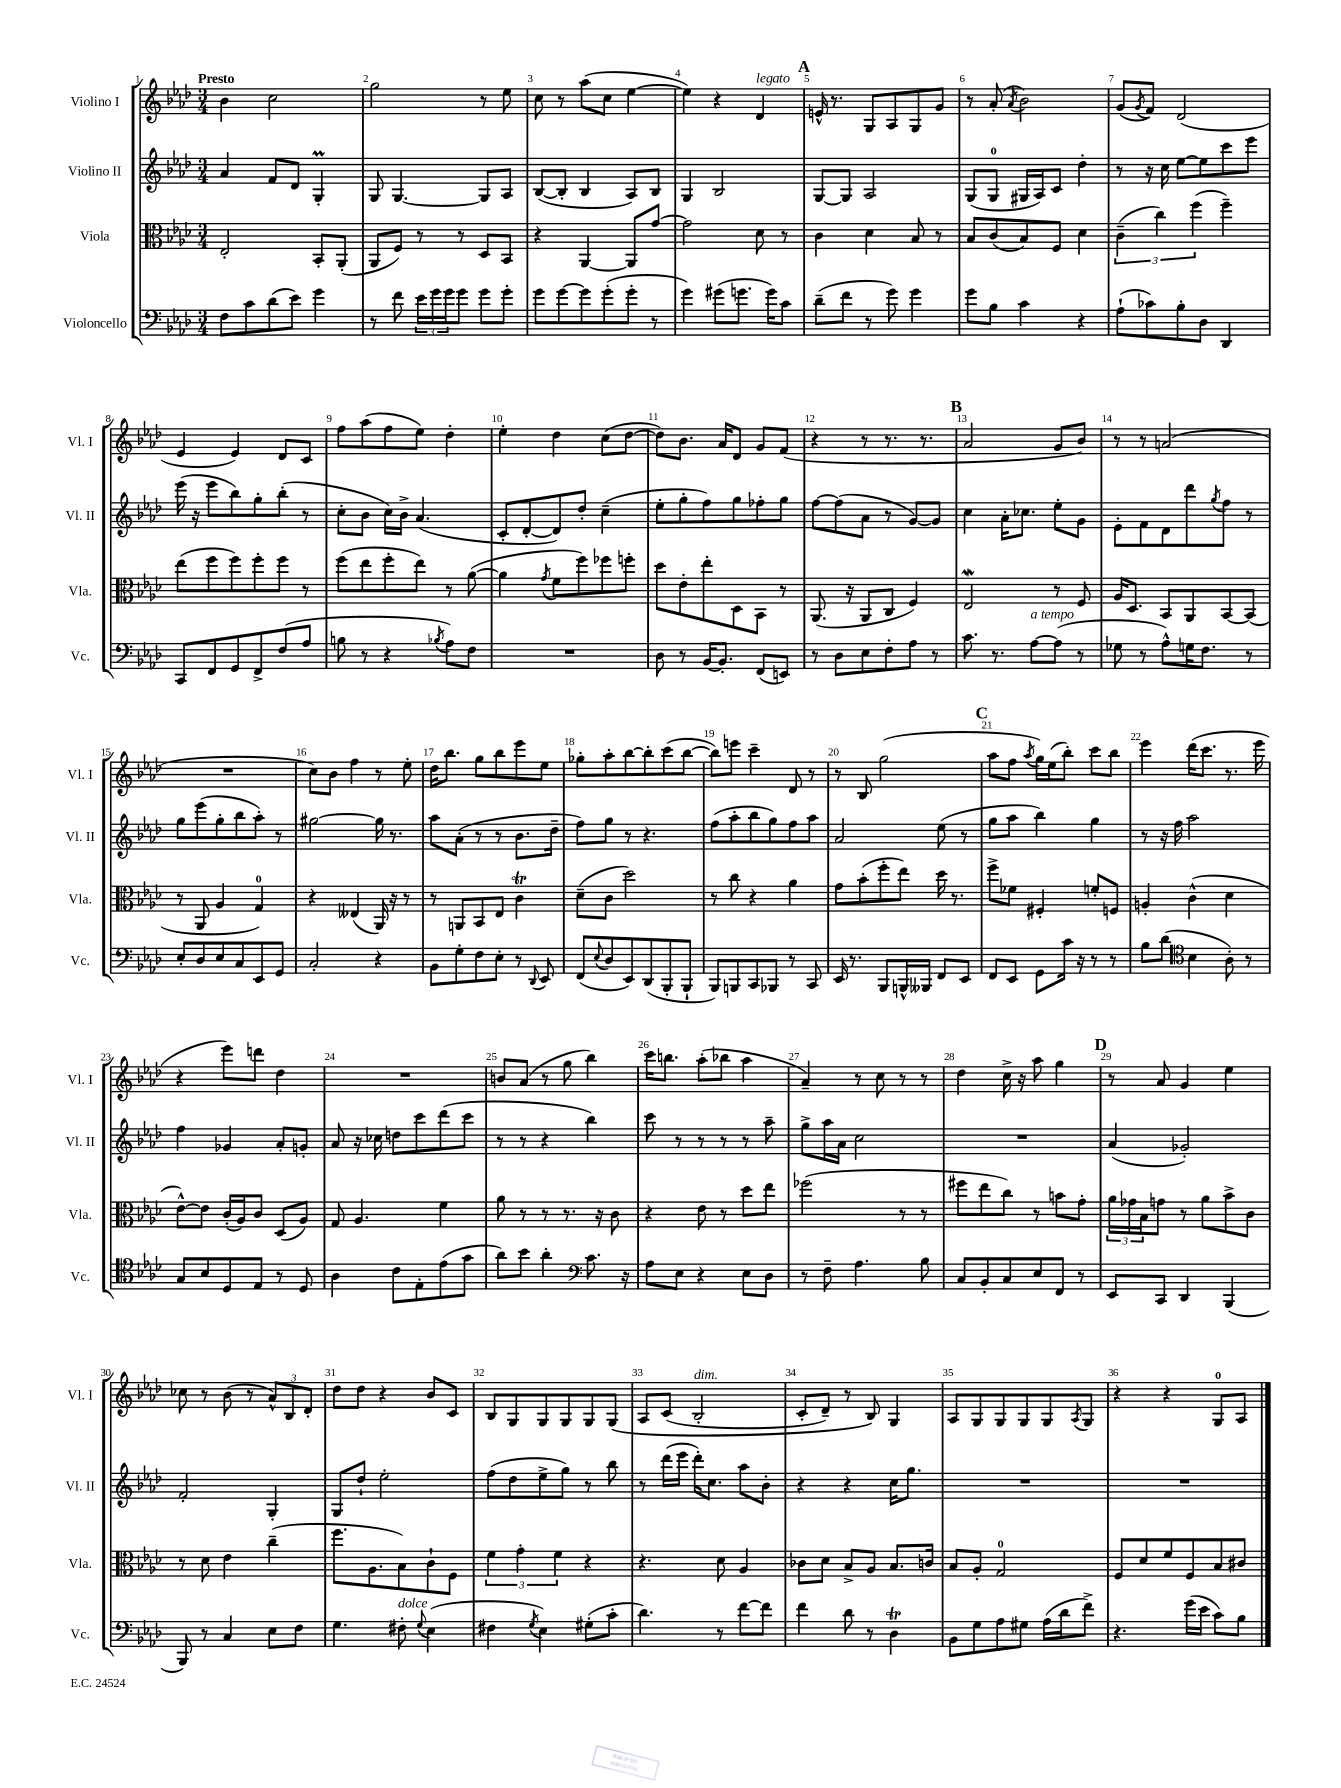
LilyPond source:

<<
\new StaffGroup <<
\new Staff = "s0" \with { instrumentName = "Violino I" shortInstrumentName = "Vl. I" } {
    \clef treble \key aes \major \numericTimeSignature \time 3/4 \tempo "Presto"
    bes'4 c''2 |
    g''2 r8 ees''8 |
    c''8 r8 aes''8( c''8 ees''4~ |
    ees''4) r4 des'4^\markup { \italic "legato" } |
    \mark \markup { \bold "A" } e'16-^ r8. g8 aes8 g8 g'8 |
    r8 aes'8-.( \acciaccatura { aes'8 } bes'2) |
    g'8( \acciaccatura { g'8 } f'8) des'2( |
    ees'4 ees'4) des'8 c'8 |
    f''8 aes''8( f''8 ees''8) des''4-. |
    ees''4-. des''4 c''8( des''8~ |
    des''8) bes'8. aes'16 des'8 g'8 f'8( |
    r4 r8 r8. r8. |
    \mark \markup { \bold "B" } aes'2 g'8 bes'8) |
    r8 r8 a'2( |
    R2. |
    c''8) bes'8 f''4 r8 ees''8-. |
    des''16 bes''8. g''8 bes''8 ees'''8 ees''8 |
    ges''8-. aes''8-. bes''8~ bes''8-. c'''8( bes''8~ |
    bes''8) e'''8 c'''4-- des'8 r8 |
    r8 bes8 g''2( |
    \mark \markup { \bold "C" } aes''8 f''8 \acciaccatura { aes''8 } g''16) ees''16( bes''8-.) c'''8 bes''8 |
    ees'''4 des'''16( c'''8. r8. ees'''16 |
    r4 ees'''8) d'''8 des''4 |
    R2. |
    b'8 aes'8( r8 g''8 bes''4) |
    c'''16 b''8. aes''8-.( bes''8 aes''4 |
    aes'4--) r8 c''8 r8 r8 |
    des''4 c''16-> r16 aes''8 g''4 |
    \mark \markup { \bold "D" } r8 aes'8 g'4 ees''4 |
    ces''8 r8 bes'8( r8 \tuplet 3/2 { aes'8-^) bes8 des'8-. } |
    des''8 des''8 r4 bes'8 c'8 |
    bes8 g8 g8 g8 g8 g8\( |
    aes8 c'8( bes2-.^\markup { \italic "dim." } |
    c'8-. des'8--) r8 bes8\) g4 |
    aes8 g8 g8 g8 g8 \acciaccatura { aes8 } g8 |
    r4 r4 g8-0 aes8 \bar "|." |
}
\new Staff = "s1" \with { instrumentName = "Violino II" shortInstrumentName = "Vl. II" } {
    \clef treble \key aes \major \numericTimeSignature \time 3/4
    aes'4 f'8 des'8 g4-.\prall |
    g8 g4.~ g8 aes8 |
    bes8~( bes8-. bes4 aes8) bes8 |
    g4 bes2 |
    \mark \markup { \bold "A" } g8~ g8 aes2 |
    g8( g8-0 gis16 aes16) c'8 des''4-. |
    r8 r16 c''16 ees''8~ ees''8 c'''8 ees'''8 |
    ees'''16( r16 ees'''8 bes''8) g''8-. bes''8-.( r8 |
    c''8-. bes'8 c''16) bes'16-> aes'4.( |
    c'8-. des'8~-. des'8) des''8-. c''4--( |
    ees''8-. g''8-. f''8) g''8 fes''8-. g''8 |
    f''8~ f''8( aes'8 r8 g'8~) g'8 |
    \mark \markup { \bold "B" } c''4 aes'16-. ces''8. ees''8-. g'8 |
    ees'8-. f'8 des'8 des'''8 \acciaccatura { g''8 } f''8 r8 |
    g''8 ees'''8( g''8-. bes''8 aes''8-.) r8 |
    gis''2~ gis''16 r8. |
    aes''8 aes'8-.( r8 r8 bes'8. des''16-- |
    f''8) g''8 r8 r4. |
    f''8( aes''8-. bes''8 g''8) f''8 aes''8 |
    aes'2 ees''8( r8 |
    \mark \markup { \bold "C" } g''8 aes''8 bes''4) g''4 |
    r8 r16 f''16 aes''2 |
    f''4 ges'4 aes'8-. g'8-. |
    aes'8 r16 ces''16 d''8 c'''8 des'''8( c'''8 |
    r8 r8 r4 bes''4) |
    c'''8 r8 r8 r8 r8 aes''8-- |
    g''8-> aes''16 aes'16 c''2 |
    R2. |
    \mark \markup { \bold "D" } aes'4( ges'2-.) |
    f'2-. g4-. |
    g8 des''8-! ees''2-. |
    f''8( des''8 ees''8-> g''8) r8 bes''8 |
    r8 des'''16( ees'''16 des'''16-.) c''8. aes''8 bes'8-. |
    r4 r4 c''16 g''8. |
    R2. |
    R2. \bar "|." |
}
\new Staff = "s2" \with { instrumentName = "Viola" shortInstrumentName = "Vla." } {
    \clef alto \key aes \major \numericTimeSignature \time 3/4
    ees2-. bes,8-. aes,8-.( |
    aes,8 f8) r8 r8 des8 bes,8 |
    r4 aes,4~ aes,8 g'8~ |
    g'2 des'8 r8 |
    \mark \markup { \bold "A" } c'4 des'4 bes8 r8 |
    bes8 c'8( bes8) f8 des'4 |
    \tuplet 3/2 { c'4--( c''4) f''4( } f''4--) |
    ees''8( f''8 f''8) f''8-. f''8 r8 |
    f''8( ees''8 f''8-. ees''8) r8 aes'8~( |
    aes'4 \acciaccatura { g'8 } f'8 f''8) fes''8 f''8-. |
    des''8 ees'8-. ees''8-. des8 bes,8 r8 |
    aes,8.( r16 aes,8 c8 f4) |
    \mark \markup { \bold "B" } ees2\mordent r8 f8 |
    aes16 des8. bes,8 aes,8 bes,8~ bes,8( |
    r8 aes,8 aes4 g4-0) |
    r4 eeses4( aes,16) r16 r8 |
    r8 a,8 bes,8 ees8 c'4\trill |
    des'8--( c'8 des''2) |
    r8 c''8 r4 aes'4 |
    g'8 bes'8-.( f''8-. ees''8) des''16 r8. |
    \mark \markup { \bold "C" } f''8-> fes'8 fis4-. f'8-. f8 |
    a4-. c'4-^( des'4 |
    ees'8~-^) ees'8 c'16-.( aes16) c'8 des8( aes8) |
    g8 aes4. f'4 |
    aes'8 r8 r8 r8. r16 c'8 |
    r4 ees'8 r8 des''8 ees''8 |
    fes''2( r8 r8 |
    fis''8 ees''8 c''8) r8 b'8 g'8-. |
    \mark \markup { \bold "D" } \tuplet 3/2 { aes'16 ges'16 bes16 } g'8 r8 aes'8 bes'8-> c'8 |
    r8 des'8 ees'4 c''4--( |
    f''8. aes8. bes8) c'8-! f8 |
    \tuplet 3/2 { f'4 g'4-. f'4 } r4 |
    r4. des'8 aes4 |
    ces'8 des'8 bes8-> aes8 bes8. c'16 |
    bes8 aes8-. g2-0 |
    f8 des'8 f'8 f8 bes8 cis'8 \bar "|." |
}
\new Staff = "s3" \with { instrumentName = "Violoncello" shortInstrumentName = "Vc." } {
    \clef bass \key aes \major \numericTimeSignature \time 3/4
    f8 c'8 des'8( ees'8) g'4 |
    r8 f'8 \tuplet 3/2 { ees'16 g'16 g'16 } g'8 g'8 g'8-. |
    g'8 g'8~ g'8 g'8-.( g'8-. r8 |
    g'4) gis'8( g'8. g'16) c'8 |
    \mark \markup { \bold "A" } des'8--( f'8 r8 g'8) g'4 |
    g'8 bes8 c'4 r4 |
    aes8-!( ces'8) bes8-. des8 des,4 |
    c,8 f,8 g,8 f,8-> f8( aes8 |
    b8 r8 r4 \acciaccatura { bes8 } aes8) f8 |
    R2. |
    des8 r8 bes,16~ bes,8.-. f,8( e,8) |
    r8 des8 ees8 f8-. aes8 r8 |
    \mark \markup { \bold "B" } c'8. r8. aes8~^\markup { \italic "a tempo" } aes8( r8 |
    ges8 r8 aes8-^) g16 f8. r8 |
    ees8-. des8 ees8 c8 ees,8 g,8 |
    c2-. r4 |
    bes,8 g8-. f8 ees8-. r8 \appoggiatura { des,8 } ees,8 |
    f,8( \appoggiatura { ees8 } des8 ees,8) des,8( bes,,8-. bes,,8-! |
    bes,,8) b,,8 c,8 bes,,8 r8 c,8 |
    ees,16 r8. bes,,8 b,,16-^ beses,,16 f,8 ees,8 |
    \mark \markup { \bold "C" } f,8 ees,8 g,8 c'16 r16 r8 r8 |
    bes8 des'8( \clef tenor bes4 aes8-.) r8 |
    g8 bes8 des8 ees8 r8 des8 |
    aes4 c'8 ees8-. ees'8( g'8 |
    aes'8) bes'8 aes'4-. \clef bass c'8. r16 |
    aes8 ees8 r4 ees8 des8 |
    r8 f8-- aes4. bes8 |
    c8 bes,8-. c8 ees8 f,8 r8 |
    \mark \markup { \bold "D" } ees,8 c,8 des,4 bes,,4( |
    bes,,8) r8 c4 ees8 f8 |
    g4. fis8-.^\markup { \italic "dolce" } \appoggiatura { g8 } ees4( |
    fis4 \acciaccatura { g8 } ees4) gis8-.( c'8-. |
    des'4.) r8 f'8~ f'8 |
    f'4 des'8 r8 des4\trill |
    bes,8 g8 aes8 gis8 aes16( des'16 f'8->) |
    r4. g'16( ees'16 c'8) bes8 \bar "|." |
}
>>
>>
\layout { \context { \Score \override BarNumber.break-visibility = ##(#f #t #t) barNumberVisibility = #all-bar-numbers-visible } }
